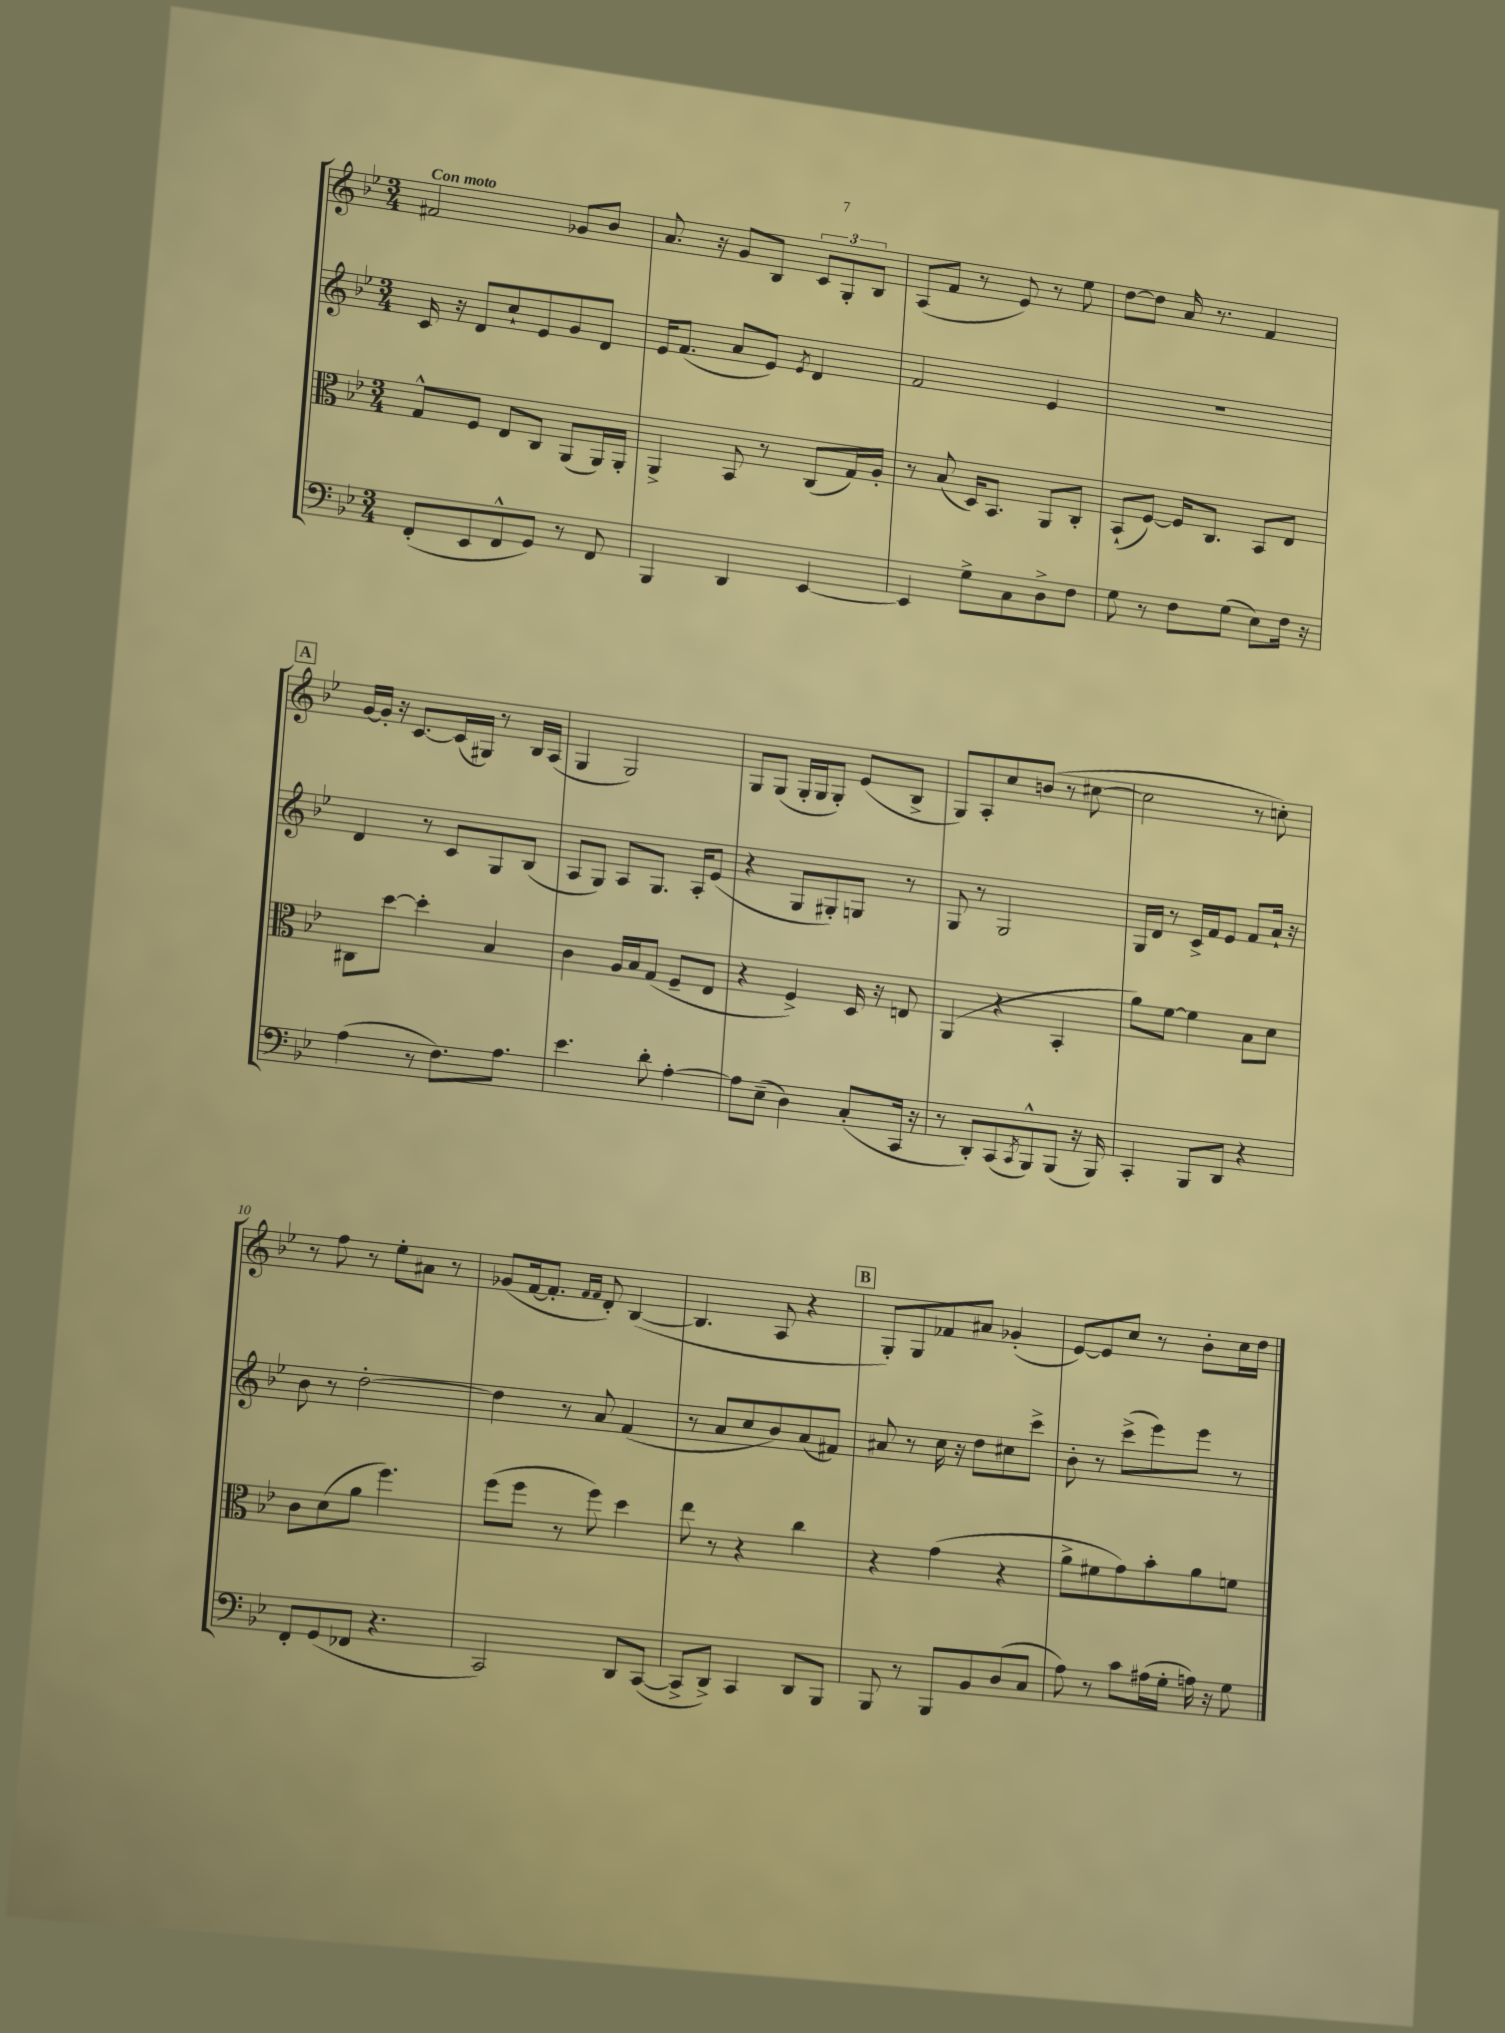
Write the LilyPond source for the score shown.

<<
\new StaffGroup <<
\new Staff = "s0" {
    \clef treble \key bes \major \numericTimeSignature \time 3/4 \tempo "Con moto"
    fis'2 ges'8 bes'8 |
    a'8. r16 g'8 bes8 \tuplet 3/2 { c'8 g8-. bes8 } |
    a8( f'8 r8 ees'8) r8 ees''8 |
    d''8~ d''8 a'16 r8. f'4 |
    \mark \markup { \box "A" } g'16~ g'16-. r16 c'8.~ c'16( gis16) r8 bes16 a16( |
    g4 g2) |
    g8 g8( g16-. g16 g8-.) ees'8( bes8-> |
    g8) a8-. c''8 b'8( r8 cis''8~ |
    cis''2 r8 c''8-.) |
    r8 f''8 r8 ees''8-. ais'8 r8 |
    ges'8( f'16~ f'8.-. \grace { f'16 f'16 } d'8-.) bes4~( |
    bes4. a8 r4 |
    \mark \markup { \box "B" } g8-.) g8 fes'8 ais'8 ges'4-.( |
    ees'8~) ees'8 c''8 r8 bes'8-. c''16 d''16 \bar "|." |
}
\new Staff = "s1" {
    \clef treble \key bes \major \numericTimeSignature \time 3/4
    c'16 r16 d'8 c''8-! ees'8 g'8 d'8 |
    ees'16 f'8.( a'8 ees'8) \acciaccatura { ees'8 } d'4 |
    f'2 ees'4 |
    R2. |
    \mark \markup { \box "A" } d'4 r8 c'8 g8 bes8( |
    a8 g8) a8 g8. a16-. ees'8( |
    r4 g8 gis8-.) g8 r8 |
    g8 r8 g2 |
    g16 d'16 r8 c'16-> f'16 ees'8 f'8 a'16-! r16 |
    bes'8 r8 d''2~-. |
    d''4 r8 a'8 f'4( |
    r8 a'8 c''8 bes'8) a'8( fis'8) |
    \mark \markup { \box "B" } ais'8 r8 c''16 r16 d''8 cis''8 c'''8-> |
    bes'8-. r8 c'''8->( ees'''8) ees'''8 r8 \bar "|." |
}
\new Staff = "s2" {
    \clef alto \key bes \major \numericTimeSignature \time 3/4
    g8-^ f8 ees8 c8 a,8( a,16) a,16-. |
    a,4-> bes,8 r8 c8( g16) a16-. |
    r8 bes8( d16) bes,8. a,8 c8-. |
    bes,8-!( f8~) f16 c8. bes,8 ees8 |
    \mark \markup { \box "A" } cis8 d''8~ d''4-. bes4 |
    c'4 a16 bes16 g8( f8-- ees8 |
    r4 f4->) d16 r16 e8 |
    a,4( r4 bes,4-. |
    a'8) f'8~ f'4 bes8 d'8 |
    c'8 d'8( a'8 f''4.) |
    f''8( f''8 r8 f''8) d''4 |
    ees''8 r8 r4 c''4 |
    \mark \markup { \box "B" } r4 g'4( r4 |
    a'8-> fis'8 g'8) bes'8-. a'8 f'8 \bar "|." |
}
\new Staff = "s3" {
    \clef bass \key bes \major \numericTimeSignature \time 3/4
    f,8-.( ees,8 f,8-^ g,8) r8 f,8 |
    bes,,4 d,4 ees,4~ |
    ees,4 g8-> c8 d8-> f8 |
    g8 r8 f8 g8( ees8) f16 r16 |
    \mark \markup { \box "A" } a4( r8 f8.) a8. |
    ees'4. d'8-. a4~-. |
    a8 ees8--( d4) c8-.( c,16 r16 |
    r8 d,8-.) c,8( \acciaccatura { c,8 } bes,,8-^) bes,,8( r16 bes,,16) |
    c,4-. bes,,8 d,8 r4 |
    f,8-. g,8( fes,8 r4. |
    c,2) d,8 c,8~( |
    c,8-> d,8->) c,4 d,8 bes,,8 |
    \mark \markup { \box "B" } bes,,8 r8 bes,,8 bes,8 d8( c8 |
    a8) r8 c'8 ais16( g16-. a16) r16 g8 \bar "|." |
}
>>
>>
